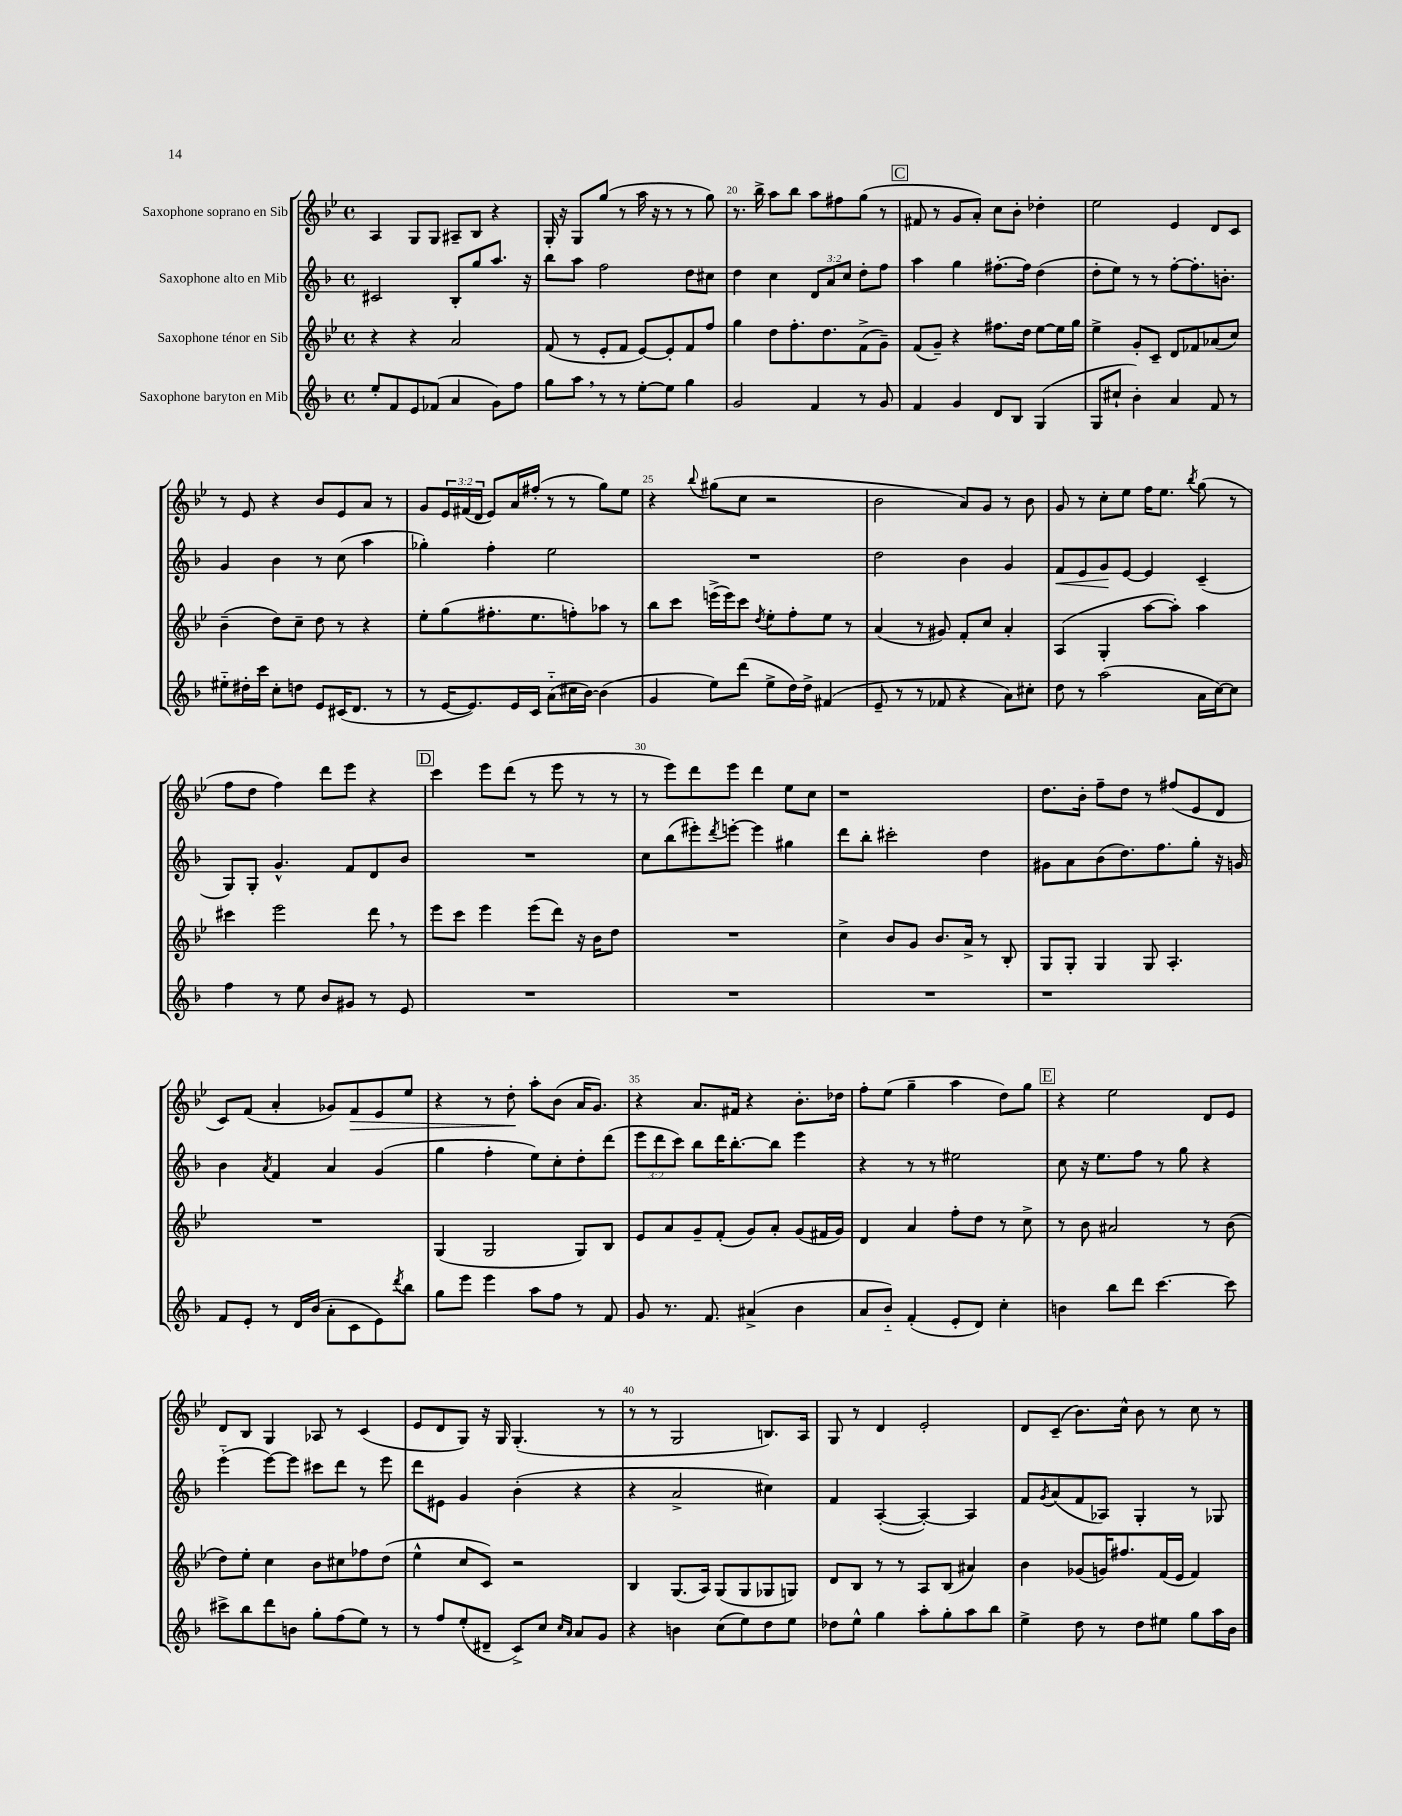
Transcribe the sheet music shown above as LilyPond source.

<<
\new StaffGroup <<
\new Staff = "s0" \with { instrumentName = "Saxophone soprano en Sib" } {
    \clef treble \key bes \major \defaultTimeSignature \time 4/4 \override Staff.TupletNumber.text = #tuplet-number::calc-fraction-text
    a4 g8 g8 ais8-- bes8 r4 |
    g16-. r16 g8 g''8( r8 a''16 r16 r8 r8 g''8) |
    r8. bes''16-> a''8 bes''8 a''8 fis''8 g''8( r8 |
    \mark \markup { \box "C" } fis'8 r8 g'8 a'8-.) c''8 bes'8-. des''4-. |
    ees''2 ees'4 d'8 c'8 |
    r8 ees'8 r4 bes'8 ees'8 a'8 r8 |
    g'8 \tuplet 3/2 { ees'16 fis'16( d'16 } ees'8) a'16 fis''16-.( r8 r8 g''8) ees''8 |
    r4 \appoggiatura { bes''8 } gis''8( c''8 r2 |
    bes'2 a'8) g'8 r8 bes'8 |
    g'8 r8 c''8-. ees''8 f''16 ees''8. \acciaccatura { bes''8 } g''8( r8 |
    f''8 d''8 f''4) d'''8 ees'''8 r4 |
    \mark \markup { \box "D" } c'''4 ees'''8 d'''8( r8 ees'''8 r8 r8 |
    r8 ees'''8) d'''8 ees'''8 d'''4 ees''8 c''8 |
    r1 |
    d''8. bes'16-. f''8-- d''8 r8 fis''8( ees'8 d'8 |
    c'8) f'8( a'4-. ges'8) f'8\> ees'8 ees''8 |
    r4 r8 d''8-.\! a''8-. bes'8( a'16 g'8.) |
    r4 a'8. fis'16 r4 bes'8.-. des''16 |
    f''8-. ees''8( g''4-- a''4 d''8) g''8 |
    \mark \markup { \box "E" } r4 ees''2 d'8 ees'8 |
    d'8 bes8 g4 aes8 r8 c'4( |
    ees'8 d'8 g8) r16 g16 g4.-.( r8 |
    r8 r8 g2 b8.) a16 |
    g8 r8 d'4 ees'2-. |
    d'8 c'8--( bes'8.) c''16-^ bes'8 r8 c''8 r8 \bar "|." |
}
\new Staff = "s1" \with { instrumentName = "Saxophone alto en Mib" } {
    \clef treble \key f \major \defaultTimeSignature \time 4/4 \override Staff.TupletNumber.text = #tuplet-number::calc-fraction-text
    cis'2 bes8-. g''8 a''8. r16 |
    bes''8 a''8 f''2 d''8 cis''8 |
    d''4 c''4 \tuplet 3/2 { d'8 a'8 c''8 } d''8-. f''8 |
    \mark \markup { \box "C" } a''4 g''4 fis''8.~-. fis''16 d''4( |
    d''8-. e''8) r8 r8 f''8~-. f''8.-. b'8.-. |
    g'4 bes'4 r8 c''8( a''4 |
    ges''4-.) f''4-. e''2 |
    R1 |
    d''2 bes'4 g'4 |
    f'8\< e'8 g'8\! e'8~ e'4 c'4--( |
    g8) g8-. g'4.-^ f'8 d'8 bes'8 |
    \mark \markup { \box "D" } R1 |
    c''8 bes''8( eis'''8-.) \acciaccatura { d'''8 } e'''8~-. e'''4 gis''4 |
    d'''8 bes''8-. cis'''2-. d''4 |
    gis'8 a'8 bes'8( d''8.) f''8. g''8-. r16 g'16 |
    bes'4 \acciaccatura { a'8 } f'4 a'4 g'4( |
    g''4 f''4-. e''8) c''8-. d''8-. d'''8( |
    \tuplet 3/2 { e'''8 d'''8 c'''8) } bes''8 d'''16 bes''8.~-. bes''8 e'''4 |
    r4 r8 r8 eis''2 |
    \mark \markup { \box "E" } c''8 r16 e''8. f''8 r8 g''8 r4 |
    e'''4-_( e'''8~) e'''8 cis'''8 d'''8 r8 e'''8 |
    d'''8 eis'8 g'4 bes'4-.( r4 |
    r4 a'2-> cis''4) |
    f'4 a4~-.( a4~-.) a4 |
    f'8 \acciaccatura { g'8 } a'8( f'8 aes8) g4-. r8 ges8 \bar "|." |
}
\new Staff = "s2" \with { instrumentName = "Saxophone ténor en Sib" } {
    \clef treble \key bes \major \defaultTimeSignature \time 4/4
    r4 r4 a'2 |
    f'8( r8 ees'8-. f'8 ees'8~) ees'8-. f'8 f''8 |
    g''4 d''8 f''8.-. d''8. f'8->( g'8--) |
    \mark \markup { \box "C" } f'8( g'8--) r4 fis''8. d''16 ees''8~ ees''16 g''16 |
    ees''4-> g'8-. c'8-- d'8 fes'8 aes'8( c''8) |
    bes'4--( d''8) c''8-- d''8 r8 r4 |
    ees''8-. g''8( fis''8.-. ees''8. f''8-.) aes''8 r8 |
    bes''8 c'''8 e'''16->( e'''16) c'''8 \acciaccatura { d''8 } ees''8-. f''8-. ees''8 r8 |
    a'4( r8 gis'8) f'8-. c''8 a'4-. |
    a4( g4-. a''8~ a''8-.) a''4 |
    cis'''4 ees'''2 d'''8 \breathe r8 |
    \mark \markup { \box "D" } ees'''8 c'''8 ees'''4 ees'''8( d'''8) r16 bes'16 d''8 |
    R1 |
    c''4-> bes'8 g'8 bes'8. a'16-> r8 bes8-. |
    g8 g8-. g4 g8 a4.-. |
    R1 |
    g4( g2 g8) bes8 |
    ees'8 a'8 g'8-- f'8-.( g'8) a'8-. g'8( fis'16 g'16) |
    d'4 a'4 f''8-. d''8 r8 c''8-> |
    \mark \markup { \box "E" } r8 bes'8 ais'2 r8 bes'8( |
    d''8) ees''8-. c''4 bes'8 cis''8 fes''8 d''8( |
    ees''4-^ c''8 c'8) r2 |
    bes4 g8.( a16) g8( g8 ges8 g8) |
    d'8 bes8 r8 r8 a8 bes8( ais'4) |
    bes'4 ges'8( g'16) fis''8. f'16( ees'16 f'4) \bar "|." |
}
\new Staff = "s3" \with { instrumentName = "Saxophone baryton en Mib" } {
    \clef treble \key f \major \defaultTimeSignature \time 4/4
    e''8-. f'8 e'8 fes'8( a'4 g'8) f''8 |
    g''8 a''8 \breathe r8 r8 e''8~-. e''8 g''4 |
    g'2 f'4 r8 g'8 |
    \mark \markup { \box "C" } f'4 g'4 d'8 bes8 g4( |
    g8 cis''8-! bes'4-.) a'4 f'8 r8 |
    eis''8-_ dis''16-. c'''16 c''8-. d''8 e'8 cis'16( d'8. r8 |
    r8 e'16~ e'8.) e'16 c'16 a'8-_( cis''16 bes'16~) bes'4( |
    g'4 e''8) d'''8( e''8-> d''16) d''16-> fis'4( |
    e'8-- r8 r8 fes'8 r4 a'8) cis''8-. |
    d''8 r8 a''2( a'16 c''16~) c''8 |
    f''4 r8 e''8 bes'8 gis'8 r8 e'8 |
    \mark \markup { \box "D" } R1 |
    R1 |
    R1 |
    r1 |
    f'8 e'8-. r8 d'16 bes'16( a'8-. c'8 e'8) \acciaccatura { d'''8 } bes''8 |
    g''8 e'''8 e'''4 a''8 f''8 r8 f'8 |
    g'8 r8. f'8. ais'4->( bes'4 |
    a'8 bes'8-_) f'4-.( e'8-. d'8) c''4-. |
    \mark \markup { \box "E" } b'4 bes''8 d'''8 c'''4.~ c'''8 |
    cis'''8-> bes''8 d'''8 b'8 g''8-. f''8( e''8) r8 |
    r8 f''8 e''8-.( dis'8-- c'8->) c''8 \grace { c''16 a'16 } a'8 g'8 |
    r4 b'4 c''8( e''8) d''8 e''8 |
    des''8 e''8-^ g''4 a''8-. g''8-. a''8 bes''8 |
    e''4-> d''8 r8 d''8 eis''8 g''8 a''16 bes'16 \bar "|." |
}
>>
>>
\layout { \context { \Score currentBarNumber = #18 \override BarNumber.break-visibility = ##(#f #t #t) barNumberVisibility = #(every-nth-bar-number-visible 5) } }
